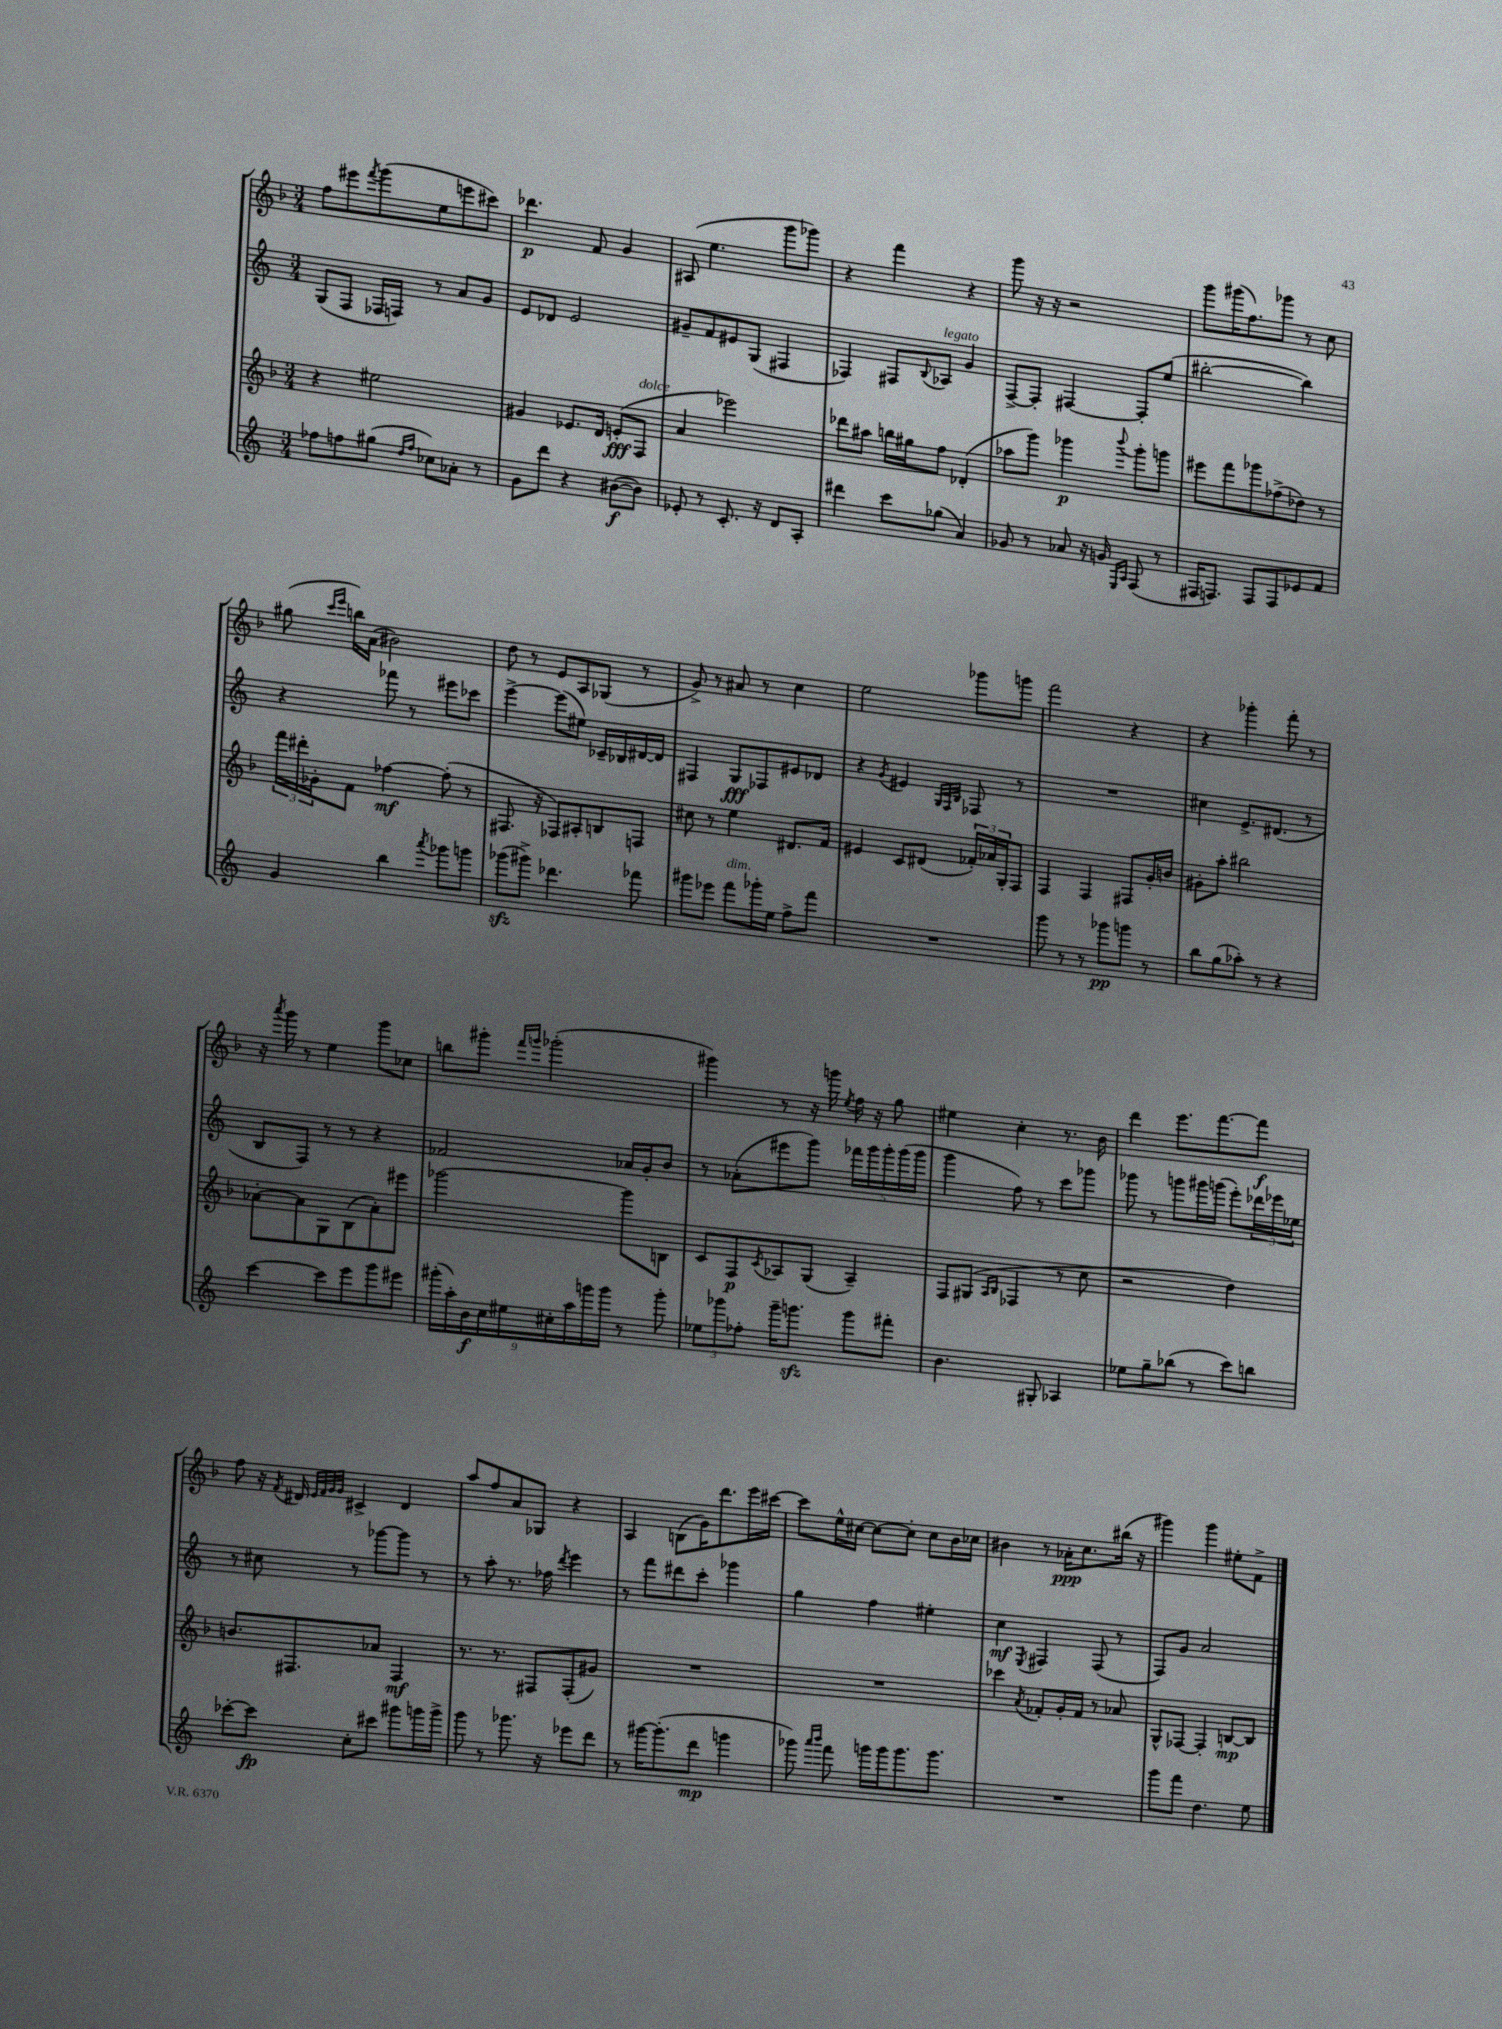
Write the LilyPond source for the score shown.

<<
\new StaffGroup <<
\new Staff = "s0" {
    \clef treble \key f \major \numericTimeSignature \time 3/4
    f''8 eis'''8 \acciaccatura { f'''8 } g'''8( e''8 e'''8 cis'''8) |
    des'''4.\p f'8 g'4 |
    ais8( e''4. g'''8 ges'''8) |
    r4 f'''4 r4 |
    g'''8 r16 r16 r2 |
    g'''8 gis'''16( f''8.) ges'''8 r8 c''8 |
    gis''8( \grace { c'''16 e'''16 } b''16) a'16( bis'2) |
    d''8 r8 e'8 a8 ges8( r8 |
    g'8->) r8 ais'8 r8 c''4 |
    e''2 ges'''8 g'''8 |
    f'''2 r4 |
    r4 ges'''4-. f'''8-. r8 |
    r16 \acciaccatura { a'''8 } g'''16 r8 e''4 g'''8 ces''8 |
    b''8 gis'''8-. \grace { f'''16 g'''16 } ges'''2-.( |
    gis'''4) r8 r16 g'''16 \acciaccatura { e''8 } f''16 r16 g''8 |
    eis''4 c''4-. r8. bes'16 |
    d'''4 e'''8. f'''8.~ f'''8\f |
    f''8 r16 \acciaccatura { f'8 } dis'16 \grace { e'32 f'32 g'32 g'32 } cis'4-> dis'4 |
    a''8 f''8 a'8 ges8 r4 |
    a4 b8( g'16) d'''8. e'''16 cis'''16~ |
    cis'''8 e''16-^ cis''16~ cis''8~ cis''8-. cis''8 bes'16 ces''16 |
    bis'4 r8 aes'16-.\ppp c''8. bis''16( r16 |
    gis'''4) gis'''4 eis''8-. f'8-> \bar "|." |
}
\new Staff = "s1" {
    \clef treble \key c \major \numericTimeSignature \time 3/4
    g8( f8 fes16 f16) r8 a'8 g'8 |
    e'8 des'8 e'2 |
    gis'8-- f'8 eis'8 g8( fis4 |
    fes4) fis8 \appoggiatura { b8 } aes8^\markup { \italic "legato" } g'4 |
    f8~-> f8-. fis4~ fis8-. e''8( |
    bis''2~-. bis''4) |
    r4 fes'''8 r8 eis'''8 ces'''8 |
    e'''4~-> e'''8( eis''8) ces'16-- bes16 dis'16~ dis'16 |
    fis4 g8\fff fes8 eis'8 des'8 |
    r4 \acciaccatura { g'8 } eis'4 \grace { g32 f32 b32 } fes8 r8 |
    R2. |
    cis''4 e'8.-> dis'8.( r8 |
    b8 f8) r8 r8 r4 |
    fes'2 aes'16 g'16-. b'8 |
    r8 aes'8-.( eis'''8 g'''8) \tuplet 5/4 { fes'''16 g'''16 g'''16-. g'''16( g'''16 } |
    g'''4 f''8) r8 c'''8 ges'''8 |
    ges'''8 r8 g'''8 gis'''16 g'''16( e'''8-.) \tuplet 3/2 { des'''16 ees'''16 ees''16 } |
    r8 cis''8 r8 ges'''8~ ges'''8 r8 |
    r8 a''8-. r8. fes''16 \acciaccatura { d'''8 } e'''4 |
    r8 f'''8 dis'''8 c'''8-. ges'''4 |
    g''4 f''4 eis''4-. |
    c''4\mf \acciaccatura { e8 } fis4 fis8( r8 |
    f8) g'8 a'2 \bar "|." |
}
\new Staff = "s2" {
    \clef treble \key f \major \numericTimeSignature \time 3/4
    r4 eis''2 |
    gis'4 ees'8. d'16 e'8-.\fff( f8^\markup { \italic "dolce" } |
    a'4 ees'''2) |
    des'''8 ais''8 b''16 gis''16 f''8 des'4-.( |
    aes''8 g'''8) ges'''4\p \appoggiatura { bes'''8 } ges'''8-. g'''8 |
    eis'''8 f'''8 ges'''8 fes''8->( des''8) r8 |
    \tuplet 3/2 { f'''16 dis'''16-. ges'16-. } f'8 fes''4~\mf fes''8-.( r8 |
    fis8. r16 fes8) ais8-. b8 f8 |
    cis''8 r8 e''4 dis'8. f'16 |
    eis'4 c'8 dis'8( \tuplet 3/2 { fes'16-.) aes'16 g16-. } f8 |
    f4 f4 fis8 g'16-. b'16 |
    gis'8-. a''8-. bis''2 |
    aes'8~-. aes'8 g8 bes8( aes'8-.) eis'''8 |
    ges'''2~ ges'''8 b8 |
    c'8 f8\p \acciaccatura { c'8 } aes8 g8( aes4--) |
    f8 gis8( \grace { a16 bes16 } fes4 r8 c''8 |
    r2 d''4) |
    b'8. fis8. aes'8 fis4\mf |
    r8. r8. fis8 fis8-.( gis'8) |
    R2. |
    R2. |
    ces'''4 \acciaccatura { a'8 } fes'8-. g'16-. fes'16 r8 aes'8 |
    g8-^ fes8~ fes4-. b8~\mp b8 \bar "|." |
}
\new Staff = "s3" {
    \clef treble \key c \major \numericTimeSignature \time 3/4
    fes''8 f''8 gis''8( \grace { d''16 f''16 } ces''8) aes'8-. r8 |
    g'8 d'''8 r4 bis'8~\f( bis'8) |
    ees'8-. r8 c'8.-. r16 d'8 a8-. |
    dis'''4 c'''8 ges''8( a'4) |
    ges'8 r8 aes'8 r16 g'16 \grace { e16 a16 } f8( r8 |
    fis16 f8.) f8 f8 ees'8 f'8 |
    g'4 b''4 \acciaccatura { a'''8 } ges'''8 g'''8 |
    ges'''8\sfz( gis'''8->) des'''4. fes'''8 |
    gis'''8 ees'''8 f'''8^\markup { \italic "dim." } ges'''16-. e''16 f''8-> f'''8 |
    R2. |
    g'''8 r8 r8 ges'''8\pp g'''8 r8 |
    b''8 g''8( aes''8-.) r8 r4 |
    c'''4~ c'''8 e'''8 g'''8 eis'''8 |
    \tuplet 9/8 { gis'''16-.( a''16-.) b'16\f c''16 eis''16 cis''16-. a''16 g'''16 g'''16 } r8 g'''8-. |
    \tuplet 3/2 { ees''8 ges'''8 fes''8-. } ges'''16-- g'''8.\sfz g'''8 fis'''8-. |
    b'4. gis8-. aes4 |
    ees''8 g''8-- bes''8( r8 c'''8) b''8 |
    ces'''8~-. ces'''8\fp c''8-. cis'''8 gis'''8 g'''16 g'''16-> |
    g'''8 r8 ges'''8. r16 ees'''8 d'''8 |
    r8 gis'''16~ gis'''8.-.( d'''8\mp g'''4 |
    ges'''8) \grace { a'''16 b'''16 } f'''8 g'''16 g'''16 g'''8. g'''8. |
    R2. |
    g'''8 f'''8 d''4. e''8 \bar "|." |
}
>>
>>
\layout { \context { \Score \remove "Bar_number_engraver" } }
